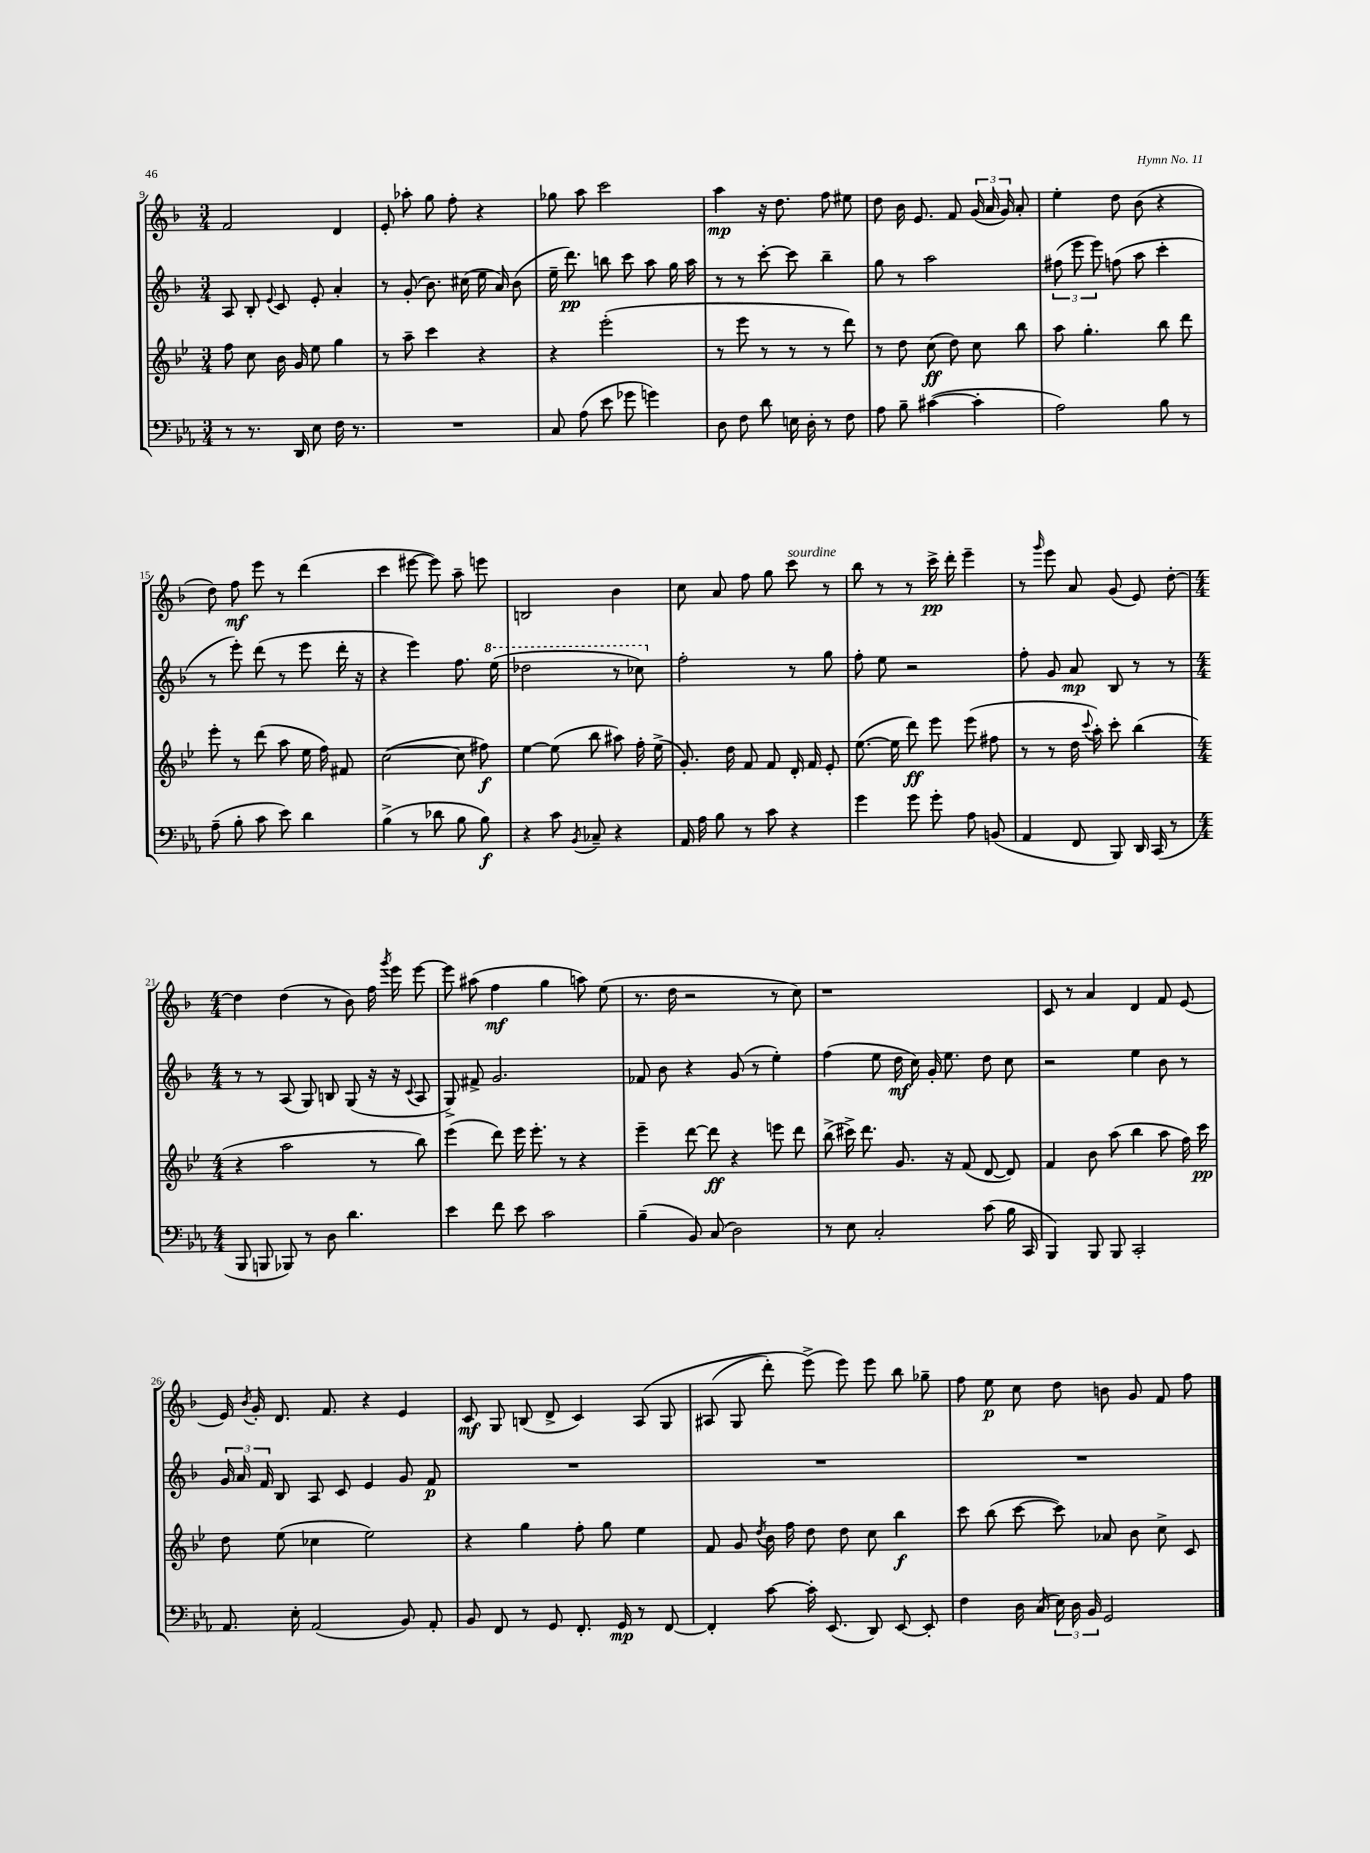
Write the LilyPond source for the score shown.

<<
\new StaffGroup <<
\new Staff = "s0" {
    \clef treble \key f \major \numericTimeSignature \time 3/4
    \autoBeamOff f'2 d'4 |
    e'8-. aes''8-. g''8 f''8-. r4 |
    ges''8 a''8 c'''2 |
    a''4\mp r16 d''8. f''8 eis''8 |
    d''8 bes'16 e'8. f'8 \tuplet 3/2 { g'16( a'16 g'16) } a'8-. |
    e''4-. d''8 bes'8( r4 |
    d''8) f''8\mf e'''8 r8 d'''4( |
    c'''4 eis'''8~ eis'''8) a''8-- e'''8 |
    b2 bes'4 |
    c''8 a'8 f''8 g''8 c'''8^\markup { \italic "sourdine" } r8 |
    bes''8 r8 r8 c'''16->\pp d'''16-. e'''4-- |
    r8 \grace { g'''16 } e'''8 a'8 g'8( e'8) d''8~-. |
    \numericTimeSignature \time 4/4 d''4 d''4( r8 bes'8) f''16 \acciaccatura { g'''8 } e'''16 e'''8~ |
    e'''8 ais''8( f''4\mf g''4 a''8) e''8( |
    r8. d''16 r2 r8 c''8) |
    r1 |
    c'8 r8 a'4 d'4 f'8 e'8~ |
    e'16 \acciaccatura { bes'8 } g'16-. d'8. f'8. r4 e'4 |
    c'8\mf g8 b8( d'8-> c'4) a8\( g8 |
    ais8( g8 d'''8-.) e'''8->(\) e'''8) e'''8 bes''8 ges''8-- |
    f''8 e''8\p c''8 d''8 b'8 g'8 f'8 f''8 \bar "|." |
}
\new Staff = "s1" {
    \clef treble \key f \major \numericTimeSignature \time 3/4
    \autoBeamOff a8 bes8-. \appoggiatura { e'8 } c'8 e'8-. a'4-. |
    r8 g'8-.( bes'8.) cis''16( e''16 a'16) bes'8( |
    e''16-- d'''8.\pp) b''8 c'''8 a''8 g''16 a''16 |
    r8 r8 c'''8~-. c'''8 bes''4-- |
    g''8 r8 a''2 |
    \tuplet 3/2 { fis''8( e'''8 e'''8) } f''8( a''8 c'''4-. |
    r8 e'''8-.) d'''8( r8 e'''8 d'''16-. r16 |
    r4 e'''4) f''8. \ottava #1 e'''16( |
    des'''2 r8 ces'''8) \ottava #0 |
    f''2-. r8 g''8 |
    f''8-. e''8 r2 |
    f''8-. g'8 a'8\mp bes8 r8 r8 |
    \numericTimeSignature \time 4/4 r8 r8 a8( g8) b8 g8( r16 r16 \appoggiatura { c'8 } a8 |
    g8->) fis'8-> g'2. |
    fes'8 bes'8 r4 g'8( r8 e''4-.) |
    f''4( e''8 d''16\mf c''16) g'16-. e''8. d''8 c''8 |
    r2 e''4 bes'8 r8 |
    \tuplet 3/2 { g'16 a'16 f'16 } bes8 a8 c'8 e'4 g'8 f'8\p |
    R1 |
    R1 |
    R1 \bar "|." |
}
\new Staff = "s2" {
    \clef treble \key bes \major \numericTimeSignature \time 3/4
    \autoBeamOff f''8 c''8 bes'16 g'16 ees''8 g''4 |
    r8 a''8-- c'''4 r4 |
    r4 ees'''2-.( |
    r8 ees'''8 r8 r8 r8 d'''8) |
    r8 d''8 c''8\ff( d''8) c''8 bes''8 |
    a''8 g''4.-. bes''8 d'''8 |
    ees'''8-. r8 d'''8( a''8 ees''16 f''16) fis'8 |
    c''2~( c''8 fis''8\f) |
    ees''4~ ees''8( bes''8 ais''8) f''16-. ees''16->( |
    g'8.-.) d''16 f'8 f'8 d'16-. f'16 ees'8-. |
    ees''8.~( ees''16 d'''8\ff) ees'''8 ees'''8( fis''8 |
    r8 r8 d''16 \appoggiatura { c'''8 } a''16-.) c'''8-. bes''4( |
    \numericTimeSignature \time 4/4 r4 a''2 r8 bes''8) |
    ees'''4( d'''8) ees'''16 ees'''8.-. r8 r4 |
    ees'''4-- d'''8~ d'''8\ff r4 e'''8 d'''8 |
    bes''8->( cis'''16->) d'''8. g'8. r16 f'8( d'8~ d'8) |
    f'4 bes'8 a''8( bes''4 a''8 f''16) c'''16\pp |
    d''8 ees''8( ces''4 ees''2) |
    r4 g''4 f''8-. g''8 ees''4 |
    f'8 g'8 \acciaccatura { d''8 } bes'16 f''16 d''8 d''8 c''8 bes''4\f |
    c'''8 bes''8( c'''8~ c'''8) aes'8 bes'8 c''8-> c'8 \bar "|." |
}
\new Staff = "s3" {
    \clef bass \key ees \major \numericTimeSignature \time 3/4
    \autoBeamOff r8 r8. d,16 ees8 f16 r8. |
    R2. |
    c8 aes8( ees'8 ges'8 g'4) |
    d8 f8 d'8 e16 d16-. r8 f8 |
    aes8 bes8-- cis'4~( cis'4-. |
    aes2) bes8 r8 |
    aes8--( bes8-. c'8 ees'8) d'4 |
    bes4->( r8 des'8 bes8 bes8\f) |
    r4 c'8 \acciaccatura { bes,8 } ces8-- r4 |
    aes,16 aes16 bes8 r8 c'8 r4 |
    g'4 g'8 g'8-. aes8 b,8( |
    aes,4 f,8 bes,,8) d,16 c,16( r8 |
    \numericTimeSignature \time 4/4 bes,,8 b,,8 bes,,8) r8 d8 d'4. |
    ees'4 f'8 ees'8 c'2 |
    bes4--( bes,8) c8( d2) |
    r8 ees8 c2-. c'8( bes16 c,16 |
    bes,,4) bes,,8 bes,,8 c,2-. |
    aes,8. ees16-. aes,2( bes,8) aes,8-. |
    bes,8 f,8 r8 g,8 f,8.-. g,16\mp r8 f,8~ |
    f,4-. c'8~ c'16-. ees,8.( d,8) ees,8~ ees,8-. |
    f4 d16 c16( \tuplet 3/2 { ees16) d16 bes,16 } g,2 \bar "|." |
}
>>
>>
\layout { \context { \Score currentBarNumber = #9 } }
